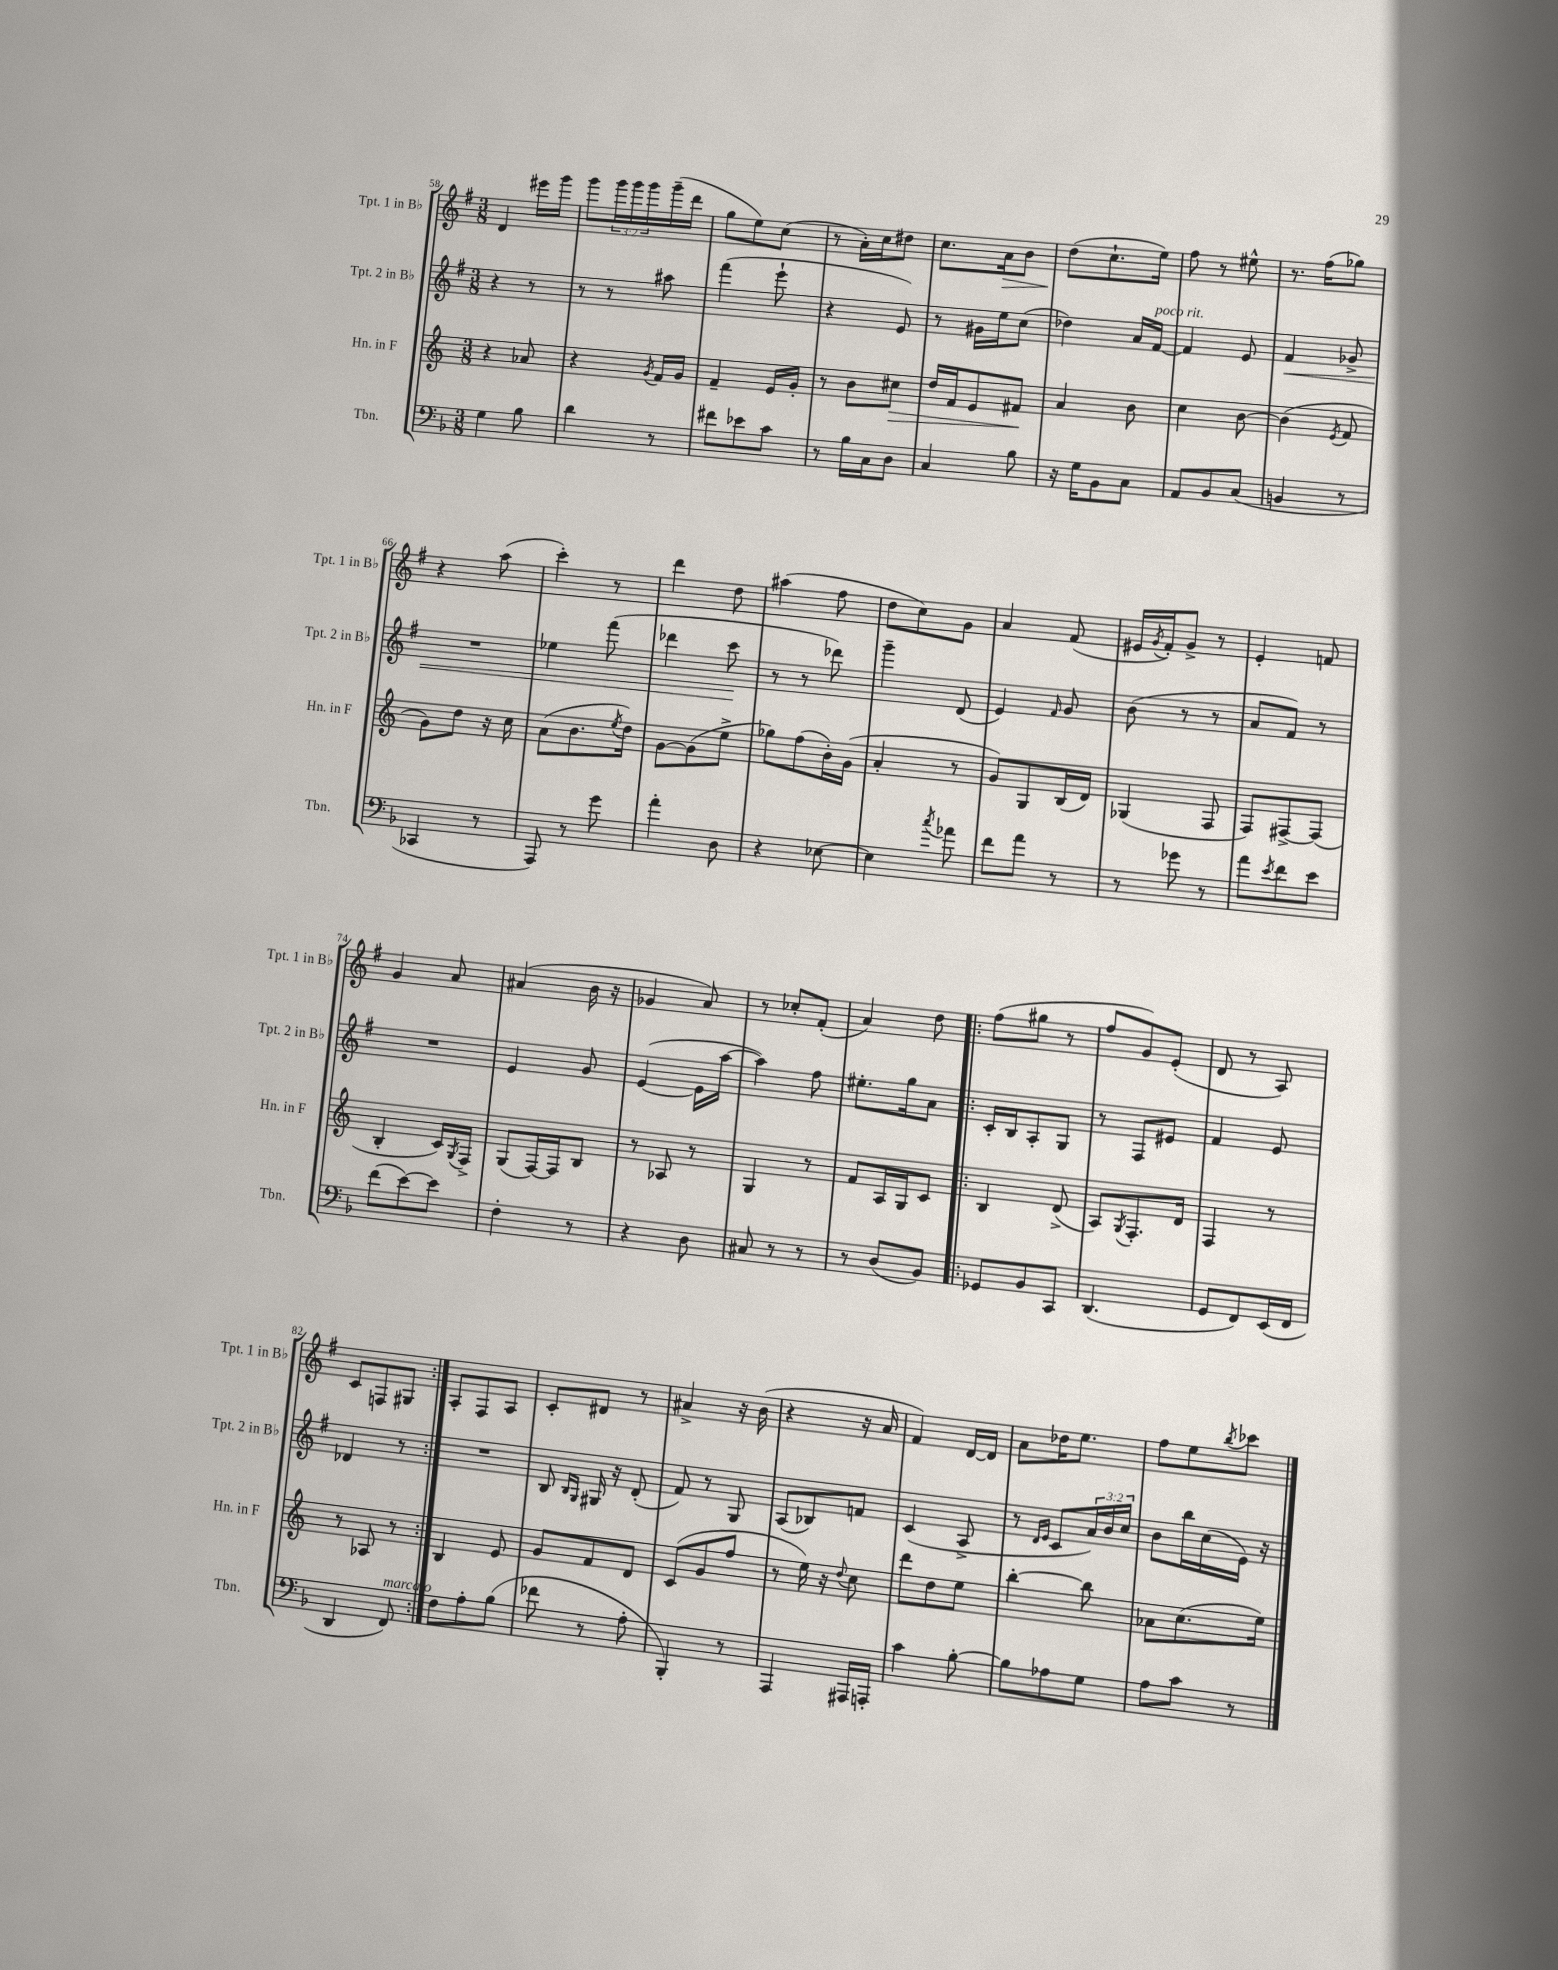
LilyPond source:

<<
\new StaffGroup <<
\new Staff = "s0" \with { instrumentName = "Tpt. 1 in Bb" shortInstrumentName = "Tpt. 1 in Bb" } {
    \clef treble \key g \major \numericTimeSignature \time 3/8 \override Staff.TupletNumber.text = #tuplet-number::calc-fraction-text
    d'4 eis'''16 g'''16 |
    g'''8 \tuplet 3/2 { g'''16 g'''16 g'''16 } g'''16--( d'''16 |
    g''8 e''8) c''8( |
    r8 a'16-.) c''16 dis''8 |
    c''8. a'16\> b'8 |
    d''8\!( c''8.-! e''16) |
    fis''8 r8 eis''8-^ |
    r8. fis''16( ges''8) |
    r4 a''8( |
    c'''4-.) r8 |
    d'''4 d''8 |
    ais''4( fis''8 |
    d''8 c''8) g'8 |
    a'4 fis'8( |
    eis'16 \acciaccatura { g'8 } fis'16-.) g'8-> r8 |
    e'4-. f'8 |
    g'4 a'8 |
    ais'4( b'16 r16 |
    ges'4 a'8) |
    r8 ces''8-. fis'8-.( |
    a'4) d''8 |
    \repeat volta 2 { fis''8( gis''8 r8 |
    fis''8 g'8) e'8-.( |
    d'8 r8 a8) |
    c'8 f8 gis8 | }
    a8-. fis8 a8 |
    c'8-. dis'8 r8 |
    ais'4-> r16 b'16( |
    r4 r16 a'16 |
    fis'4) d'16~ d'16 |
    a'8 des''16 e''8. |
    fis''8 e''8 \acciaccatura { b''8 } ces'''8 \bar "|." |
}
\new Staff = "s1" \with { instrumentName = "Tpt. 2 in Bb" shortInstrumentName = "Tpt. 2 in Bb" } {
    \clef treble \key g \major \numericTimeSignature \time 3/8 \override Staff.TupletNumber.text = #tuplet-number::calc-fraction-text
    r4 r8 |
    r8 r8 ais''8 |
    fis'''4( e'''8-! |
    r4 e'8) |
    r8 gis'16 e''16 c''8( |
    des''4) a'16 fis'16~^\markup { \italic "poco rit." } |
    fis'4 e'8 |
    fis'4\< ges'8-> |
    R4. |
    ees''4 fis'''8( |
    des'''4 c'''8\! |
    r8 r8 des'''8) |
    g'''4-- d'8( |
    e'4) \grace { fis'16 } g'8 |
    b'8( r8 r8 |
    a'8 fis'8) r8 |
    R4. |
    e'4 g'8 |
    e'4~( e'16 a''16~ |
    a''4) fis''8 |
    eis''8.-. g''16 a'8 |
    \repeat volta 2 { c'16-. b16 a8-. g8 |
    r8 fis8 eis'8 |
    fis'4 e'8 |
    des'4 r8 | }
    R4. |
    b8 \grace { b16 g16 } gis16 r16 d'8-.( |
    fis'8) r8 g8 |
    a8( bes8) f'8 |
    c'4( a8-> |
    r8 \grace { d'16 e'16 } c'8 \tuplet 3/2 { a'16) b'16 c''16 } |
    b'8 b''16 c''16( e'16) r16 \bar "|." |
}
\new Staff = "s2" \with { instrumentName = "Hn. in F" shortInstrumentName = "Hn. in F" } {
    \clef treble \key c \major \numericTimeSignature \time 3/8
    r4 aes'8 |
    r4 \acciaccatura { g'8 } f'16 g'16 |
    f'4-- e'16 g'16-. |
    r8 b'8 cis''8\> |
    d''16 f'16 e'8 fis'8\! |
    a'4 b'8 |
    c''4 b'8~ |
    b'4( \acciaccatura { e'8 } f'8 |
    g'8) d''8 r16 c''16 |
    a'8( b'8. \acciaccatura { e''8 } d''16) |
    g'8~ g'8( e''8-> |
    ges''8) f''8( b'16-.) g'16( |
    a'4-. r8 |
    g'8) g8 b16( d'16) |
    ges4( f8 |
    f8) fis8~-> fis8( |
    b4-. c'16) \acciaccatura { g8 } f16-> |
    g8( f16~) f16 b8 |
    r8 aes8 r8 |
    g4 r8 |
    f'8 a16 g16 c'8 |
    \repeat volta 2 { b4 d'8->( |
    a8) \acciaccatura { g8 } f8.-. d'16 |
    f4 r8 |
    r8 aes8 r8 | }
    b4 e'8 |
    g'8 f'8 d'8 |
    c'8( g'8 f''8 |
    r8 e''16) r16 \appoggiatura { d''8 } c''8 |
    d'''8 d''8 e''8 |
    b''4~-. b''8 |
    aes'8 c''8.( e''16) \bar "|." |
}
\new Staff = "s3" \with { instrumentName = "Tbn." shortInstrumentName = "Tbn." } {
    \clef bass \key f \major \numericTimeSignature \time 3/8
    g4 bes8 |
    d'4 r8 |
    fis'8 ees'8 c'8 |
    r8 bes16 c16 d8 |
    c4 bes8 |
    r16 g16 bes,8 c8 |
    a,8 bes,8 c8( |
    b,4 r8 |
    ces,4 r8 |
    a,,8) r8 g'8 |
    a'4-. d8 |
    r4 ees8~ |
    ees4 \acciaccatura { c''8 } aes'8 |
    f'8 a'8 r8 |
    r8 ges'8 r8 |
    a'8 \acciaccatura { e'8 } f'8 e'8 |
    f'8( e'8~) e'8 |
    f4-. r8 |
    r4 d8 |
    cis8 r8 r8 |
    r8 d8( bes,8) |
    \repeat volta 2 { ges,8 bes,8 c,8 |
    d,4.( |
    g,8 f,8) e,16( f,16 |
    d,4 f,8^\markup { \italic "marcato" }) | }
    f8 a8-. bes8( |
    fes'8 r8 a8-. |
    bes,,4-.) r8 |
    a,,4 ais,,16 a,,16-. |
    c'4 bes8~-. |
    bes8 aes8 g8 |
    a8 c'8 r8 \bar "|." |
}
>>
>>
\layout { \context { \Score currentBarNumber = #58 } }
